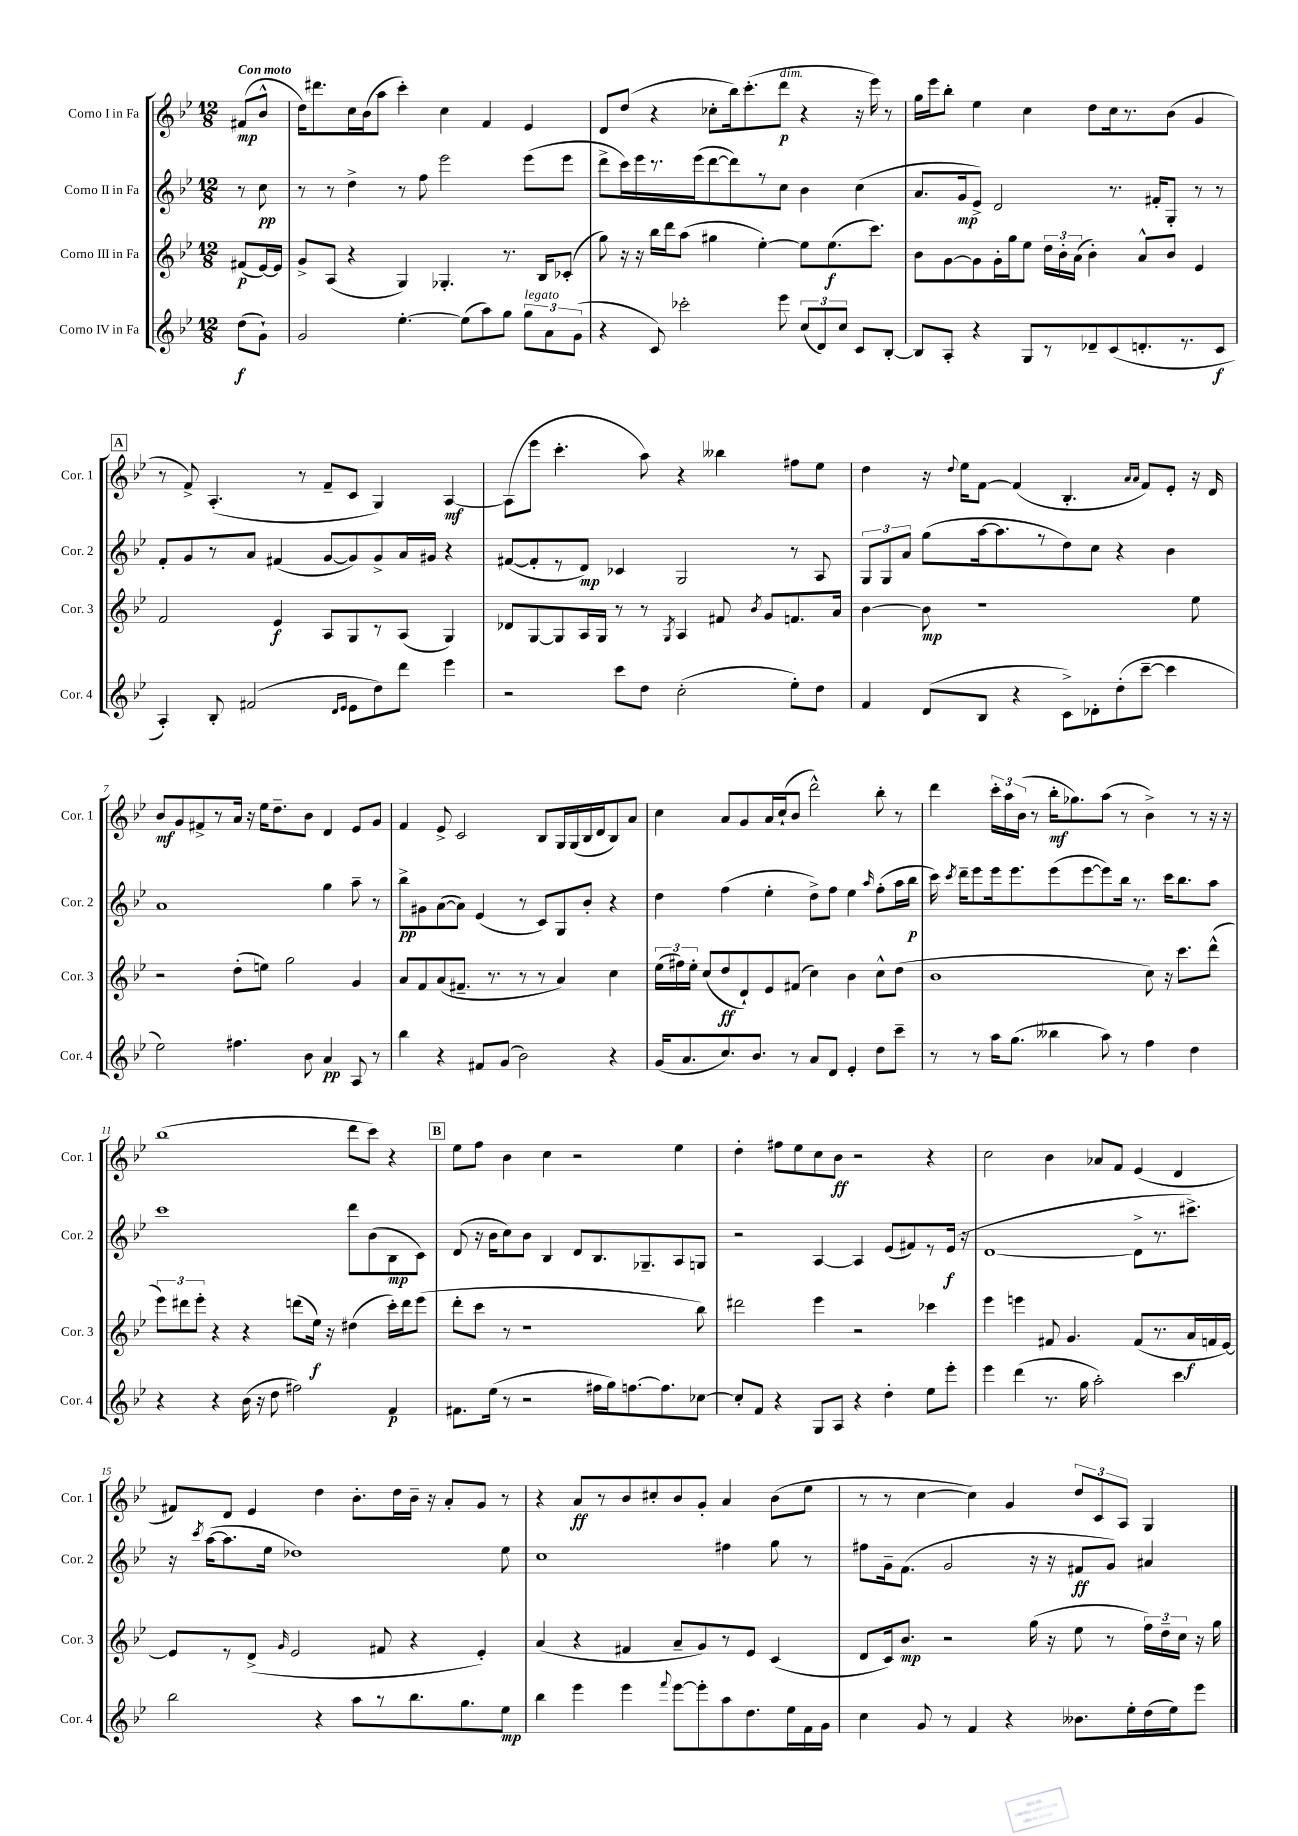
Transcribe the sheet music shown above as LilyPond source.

<<
\new StaffGroup <<
\new Staff = "s0" \with { instrumentName = "Corno I in Fa" shortInstrumentName = "Cor. 1" } {
    \clef treble \key bes \major \numericTimeSignature \time 12/8 \partial 4 \tempo "Con moto"
    \autoBeamOff fis'8[\mp( bes'8]-^ |
    d''16[) dis'''8. c''16 bes'16( a''8] c'''4-.) c''4 f'4 ees'4 |
    d'8[ d''8]( r4 ces''8[-. bes''16) c'''8.-.( d'''8]\p^\markup { \italic "dim." } r4 r16 ees'''16) r8 |
    g''16[ ees'''16 bes''8]-. ees''4 c''4 d''8[ c''16 r8. bes'8]( g'4 |
    \mark \markup { \box "A" } r8 f'8->) a4.-.( r8 f'8[-- c'8] g4) a4~\mf |
    a8[( ees'''8] c'''4.-. a''8) r4 beses''4 fis''8[ ees''8] |
    d''4 r16 \appoggiatura { d''8 } ees''16[ f'8]~ f'4( bes4.-. \grace { a'16[ a'16] } f'8[) ees'8]-. r16 d'16 |
    bes'8[\mf g'8 fis'8-> r8 a'16] r16 ees''16[ d''8.-- bes'8] d'4 ees'8[ g'8] |
    f'4 ees'8-> c'2 bes8[ g16 g16( bes16 d'16 bes8) a'8] |
    c''4 a'8[ g'8 a'16 c''16-!( bes'8] d'''2-^) bes''8-. r8 |
    d'''4 \tuplet 3/2 { c'''16[-. a''16 bes'16]( } r8 bes''16[-.\mf ges''8.) a''8]( r8 bes'4->) r8 r16 r16 |
    bes''1( d'''8[ c'''8]) r4 |
    \mark \markup { \box "B" } ees''8[ f''8] bes'4 c''4 r2 ees''4 |
    d''4-. fis''8[ ees''8 c''8 bes'8]\ff r2 r4 |
    c''2 bes'4 aes'8[ f'8] ees'4( d'4 |
    fis'8[) d'8] ees'4 d''4 bes'8.[-. d''16 bes'16]-- r16 a'8[-. g'8] r8 |
    r4 a'8[\ff r8 bes'8 cis''8-. bes'8 g'8]-. a'4 bes'8[( ees''8] |
    r8 r8 c''4~ c''4) g'4 \tuplet 3/2 { d''8[ c'8 a8] } g4 \bar "|." |
}
\new Staff = "s1" \with { instrumentName = "Corno II in Fa" shortInstrumentName = "Cor. 2" } {
    \clef treble \key bes \major \numericTimeSignature \time 12/8 \partial 4
    \autoBeamOff r8 c''8\pp |
    r8 r8 d''4-> r8 f''8 ees'''2 ees'''8[( ees'''8] |
    d'''8[-> c'''16) ees'''16 r8. ees'''16( d'''8~ d'''8) r8 c''8] bes'4 c''4( |
    a'8.[ g'16\mp ees'8]->) d'2 r8. fis'16[-. g8]-. r8 r8 |
    \mark \markup { \box "A" } f'8[-. g'8 r8 a'8] fis'4( g'8[~ g'8) g'8-> a'16 gis'16] r4 |
    fis'8[~( fis'8-. r8 d'8]\mp) ces'4 g2 r8 a8 |
    \tuplet 3/2 { g8[ g8 a'8] } g''8[( a''16~ a''8. r8 d''8) c''8] r4 bes'4 |
    a'1 g''4 a''8-- r8 |
    bes''8[->\pp gis'8 a'8~( a'8]) ees'4( r8 c'8[) g8 bes'8]-. r4 |
    d''4 f''4( ees''4-. d''8[->) f''8] ees''4 \grace { a''16 } f''8[-.( a''16 bes''16]\p |
    c'''16) \acciaccatura { c'''8 } d'''16[-- ees'''8 ees'''16 ees'''8. ees'''8( ees'''8~ ees'''8) bes''16] r8. c'''16[ bes''8. a''8] |
    c'''1 d'''8[ bes'8( bes8\mp c'8]) |
    \mark \markup { \box "B" } d'8( r16 bes'16[ c''8) bes'8] bes4 d'8[ bes8. ges8.-- a8 g8] |
    r2 a4~ a4 ees'8[( fis'8) r8 ees'16]\f( r16 |
    d'1~ d'8[-> r8. cis'''8.]->) |
    r16 \acciaccatura { c'''8 } a''16[~( a''8. ees''16] des''1) ees''8 |
    c''1 fis''4 g''8 r8 |
    fis''8[ g'16-- f'8.]( g'2 r16 r16 fis'8[\ff g'8]) ais'4 \bar "|." |
}
\new Staff = "s2" \with { instrumentName = "Corno III in Fa" shortInstrumentName = "Cor. 3" } {
    \clef treble \key bes \major \numericTimeSignature \time 12/8 \partial 4
    \autoBeamOff fis'8[\p( ees'16~) ees'16] |
    g'8[-> a8]( r4 g4) ges4.-. r8. bes16[ ces'8]-.( |
    g''8) r16 r16 bes''16[ d'''16 a''8]( gis''4 ees''4~-.) ees''8[ ees''8.\f( c'''8.]) |
    bes'8[ g'8~ g'8 g'16-. g''16 ees''8] \tuplet 3/2 { d''16[ bes'16-. a'16]( } bes'4-.) a'8[-^ bes'8] ees'4 |
    \mark \markup { \box "A" } f'2 ees'4\f a8[ g8 r8 a8]( g4) |
    des'8[ g8~ g8 a16 g16] r8 r8 \acciaccatura { g8 } a4 fis'8 \acciaccatura { bes'8 } g'8[ f'8. a'16] |
    bes'4~ bes'8\mp r1 ees''8 |
    r2 d''8[-.( e''8]) g''2 g'4 |
    a'8[ f'8 a'8( fis'8.]-- r8. r8 r8 a'4) c''4 |
    \tuplet 3/2 { ees''16[( fis''16) ees''16]-. } c''8[( d''8\ff d'8-!) ees'8 fis'8]( c''4) bes'4 c''8[-^ d''8]( |
    bes'1 c''8) r16 c'''8.[ d'''8]-^( |
    \tuplet 3/2 { ees'''8[) dis'''8 ees'''8]-. } r4 r4 d'''8[( ees''16]\f) r16 dis''4( c'''16[-.) d'''16 ees'''8]( |
    \mark \markup { \box "B" } d'''8[-. c'''8] r8 r1 bes''8) |
    dis'''2 ees'''4 r2 ces'''4 |
    ees'''4 e'''4 fis'8 g'4. fis'8[( r8. a'16\f f'16 ees'16]~) |
    ees'8[ r8 d'8]->( \grace { g'16 } ees'2 fis'8 r4 ees'4-.) |
    a'4( r4 fis'4 a'8[-- g'8) r8 ees'8] c'4( |
    d'8[ c'16) bes'8.]\mp r2 g''16( r16 ees''8 r8 \tuplet 3/2 { f''16[) d''16-- c''16] } r16 g''16 \bar "|." |
}
\new Staff = "s3" \with { instrumentName = "Corno IV in Fa" shortInstrumentName = "Cor. 4" } {
    \clef treble \key bes \major \numericTimeSignature \time 12/8 \partial 4
    \autoBeamOff d''8[\f( g'8]-!) |
    g'2 ees''4.~-. ees''8[( a''8) g''8] \tuplet 3/2 { g''8[^\markup { \italic "legato" } a'8 g'8]( } |
    r4 c'8) ces'''2-. ees'''8 \tuplet 3/2 { c''8[( d'8) c''8] } c'8[ bes8]~-. |
    bes8[ a8]-. r4 g8[ r8 des'8-- c'8( d'8.-. r8. c'8]\f |
    \mark \markup { \box "A" } a4-.) bes8-. fis'2( \grace { d'16[ ees'16] } ees'8[ d''8) d'''8] ees'''4 |
    r2 c'''8[ d''8] c''2-.( ees''8[-.) d''8] |
    f'4 d'8[( bes8] r4 c'8[->) des'8-. d''8-.( c'''8]~-- c'''4 |
    ees''2) fis''4. bes'8 a'4\pp a8 r8 |
    bes''4 r4 fis'8[ g'8]( bes'2) r4 |
    g'16[( a'8. c''8.) bes'8.] r8 a'8[ d'8] ees'4-. d''8[ c'''8]-- |
    r8 r8 a''16[ g''8.]( beses''4 a''8) r8 f''4 d''4 |
    r4 r4 bes'16( r16 d''8 fis''2) f'4\p |
    \mark \markup { \box "B" } fis'8.[ ees''16]( r8 r2 fis''16[ g''16) f''8.~ f''8. ces''8]~ |
    ces''8[-. f'8] r4 g8[ a8] r4 d''4-. ees''8[ ees'''8]-. |
    ees'''4 d'''4( r8. g''16 a''2-.) c'''4 |
    bes''2 r4 a''8[ r8 bes''8. g''8. ees''8]\mp |
    bes''4 ees'''4 ees'''4 \appoggiatura { f'''8 } ees'''8[~ ees'''8-. a''8 d''8. ees''16 f'16 g'16] |
    c''4 g'8 r8 f'4 r4 beses'8.[ ees''16-. d''16( ees''16) ees'''8] \bar "|." |
}
>>
>>
